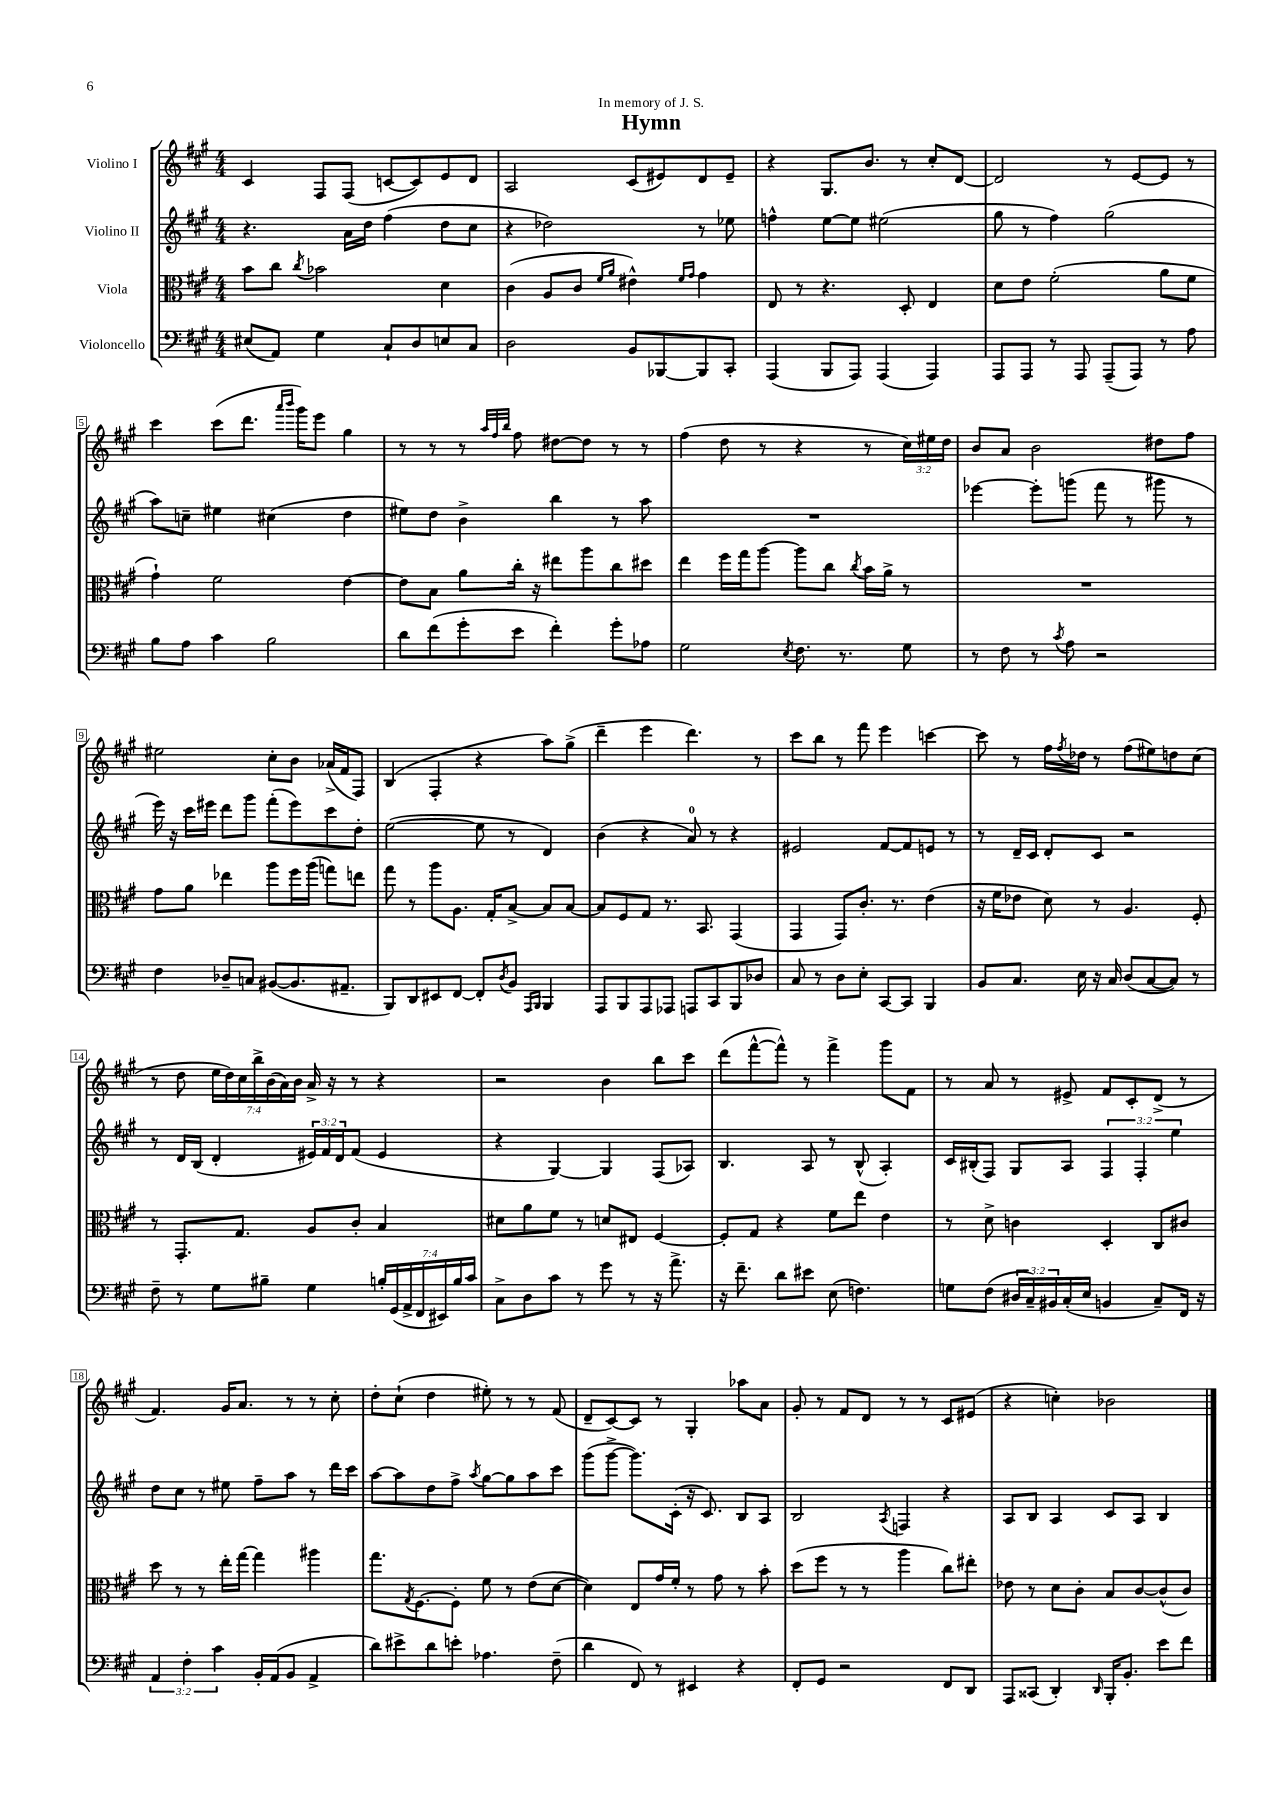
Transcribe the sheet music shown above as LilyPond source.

\header { title = "Hymn" dedication = "In memory of J. S." }
<<
\new StaffGroup <<
\new Staff = "s0" \with { instrumentName = "Violino I" } {
    \clef treble \key a \major \numericTimeSignature \time 4/4 \override Staff.TupletNumber.text = #tuplet-number::calc-fraction-text
    cis'4 fis8 fis8( c'8~ c'8) e'8 d'8 |
    a2 cis'8( eis'8) d'8 eis'8-- |
    r4 gis8. b'8. r8 cis''8-. d'8~ |
    d'2 r8 e'8~ e'8 r8 |
    cis'''4 cis'''8( d'''8. \grace { a'''16 b'''16 } gis'''16) e'''8 gis''4 |
    r8 r8 r8 \grace { a''32 fis''32 b''32 } fis''8 dis''8~ dis''8 r8 r8 |
    fis''4( d''8 r8 r4 r8 \tuplet 3/2 { cis''16) eis''16 d''16 } |
    b'8 a'8 b'2 dis''8 fis''8 |
    eis''2 cis''8-. b'8 aes'16->( fis'16 fis8) |
    b4( fis4-. r4 a''8) gis''8->( |
    d'''4-- e'''4 d'''4.) r8 |
    cis'''8 b''8 r8 fis'''8 e'''4 c'''4~ |
    c'''8 r8 fis''16 \acciaccatura { fis''8 } des''16 r8 fis''8( eis''8) d''8 cis''8( |
    r8 d''8 \tuplet 7/4 { e''16 d''16) cis''16 b''16-> b'16( a'16) b'16 } a'16-> r16 r8 r4 |
    r2 b'4 b''8 cis'''8 |
    d'''8( fis'''8~-^ fis'''8-^) r8 fis'''4-> gis'''8 fis'8 |
    r8 a'8 r8 eis'8-> fis'8 cis'8-. d'8->( r8 |
    fis'4.) gis'16 a'8. r8 r8 cis''8-. |
    d''8-. cis''8-!( d''4 eis''8-.) r8 r8 fis'8( |
    d'8-- cis'8~) cis'8 r8 gis4-. aes''8 a'8 |
    gis'8-. r8 fis'8 d'8 r8 r8 cis'8 eis'8( |
    r4 c''4-.) bes'2 \bar "|." |
}
\new Staff = "s1" \with { instrumentName = "Violino II" } {
    \clef treble \key a \major \numericTimeSignature \time 4/4 \override Staff.TupletNumber.text = #tuplet-number::calc-fraction-text
    r4. a'16 d''16 fis''4( d''8 cis''8 |
    r4 des''2) r8 ees''8 |
    f''4-^ e''8~ e''8 eis''2( |
    gis''8 r8 fis''4) gis''2( |
    a''8) c''8-- eis''4 cis''4( d''4 |
    eis''8) d''8 b'4-> b''4 r8 a''8 |
    R1 |
    ees'''4~ ees'''8-. g'''8( fis'''8 r8 gis'''8 r8 |
    e'''16) r16 cis'''16 eis'''16 d'''8 gis'''8 fis'''8-.( eis'''8) cis'''8 d''8-. |
    e''2~( e''8 r8 d'4) |
    b'4( r4 a'8-0) r8 r4 |
    eis'2 fis'8~ fis'8 e'8 r8 |
    r8 d'16-- cis'16 d'8-. cis'8 r2 |
    r8 d'16 b16( d'4-. \tuplet 3/2 { eis'16) fis'16 d'16 } fis'8( eis'4 |
    r4 gis4~) gis4 fis8( aes8) |
    b4. a8 r8 b8-^( a4-.) |
    cis'16 bis16-.( fis8) gis8 a8 \tuplet 3/2 { fis4 fis4-. e''4 } |
    d''8 cis''8 r8 eis''8 fis''8-- a''8 r8 d'''16 cis'''16 |
    a''8~ a''8 d''8 fis''8-> \acciaccatura { a''8 } gis''8~ gis''8 a''8 cis'''8 |
    gis'''8( gis'''8~-> gis'''8.) cis'16-.( r16 cis'8.) b8 a8 |
    b2 \acciaccatura { a8 } f4 r4 |
    a8 b8 a4 cis'8 a8 b4 \bar "|." |
}
\new Staff = "s2" \with { instrumentName = "Viola" } {
    \clef alto \key a \major \numericTimeSignature \time 4/4
    b'8 cis''8 \acciaccatura { cis''8 } bes'2 d'4 |
    cis'4( a8 cis'8 \grace { fis'16 a'16 } eis'4-^) \grace { fis'16 gis'16 } gis'4 |
    e8 r8 r4. d8-. e4 |
    d'8 e'8 fis'2-.( a'8 fis'8 |
    gis'4-!) fis'2 e'4~ |
    e'8 b8 a'8 cis''16-. r16 eis''8 a''8 cis''8 dis''8 |
    e''4 fis''16 gis''16 a''8~ a''8 cis''8 \acciaccatura { cis''8 } b'16 a'16-> r8 |
    R1 |
    gis'8 a'8 ees''4 a''8 fis''16 a''16( g''8) e''8 |
    gis''8 r8 a''8 a8. gis16-. b8~-> b8 b8~ |
    b8 fis8 gis8 r8. b,8. gis,4( |
    gis,4 gis,8) cis'8.-. r8. e'4( |
    r16 fis'16 ees'8 d'8) r8 a4. fis8-. |
    r8 gis,8.-. gis8. a8 cis'8-. b4 |
    dis'8 a'8 fis'8 r8 d'8 eis8 fis4~ |
    fis8-. gis8 r4 fis'8 e''8 e'4 |
    r8 d'8-> c'4 d4-. cis8 cis'8 |
    d''8 r8 r8 e''16-. gis''16~ gis''4 ais''4 |
    gis''8. \acciaccatura { gis8 } fis8.~ fis8-. fis'8 r8 e'8( d'8~ |
    d'4) e8 gis'16 fis'16-. r8 gis'8 r8 b'8-. |
    d''8( fis''8 r8 r8 a''4 cis''8) eis''8-. |
    ees'8 r8 d'8 cis'8-. b8 cis'8~ cis'8-^( cis'8) \bar "|." |
}
\new Staff = "s3" \with { instrumentName = "Violoncello" } {
    \clef bass \key a \major \numericTimeSignature \time 4/4 \override Staff.TupletNumber.text = #tuplet-number::calc-fraction-text
    eis8( a,8) gis4 cis8-! d8 e8 cis8 |
    d2 b,8 bes,,8~ bes,,8 cis,8-. |
    a,,4( b,,8 a,,8) a,,4( a,,4) |
    a,,8 a,,8 r8 a,,8 a,,8--( a,,8) r8 a8 |
    b8 a8 cis'4 b2 |
    d'8 fis'8( gis'8-. e'8 fis'4-.) gis'8-. aes8 |
    gis2 \acciaccatura { e8 } fis8. r8. gis8 |
    r8 fis8 r8 \acciaccatura { cis'8 } a8 r2 |
    fis4 des8-- c8 bis,8~( bis,8. ais,8.-- |
    b,,8) d,8 eis,8 fis,8~ fis,8-. \acciaccatura { d8 } b,8 \grace { a,,16 b,,16 } b,,4 |
    a,,8 b,,8 a,,8 aes,,8 a,,8 cis,8 b,,8 des8 |
    cis8 r8 d8 e8-. cis,8~ cis,8 b,,4 |
    b,8 cis8. e16 r16 cis16 d8( cis8~ cis8) r8 |
    fis8-- r8 gis8 bis8-- gis4 \tuplet 7/4 { b16-. gis,16( a,16-> fis,16 eis,16) b16 cis'16 } |
    cis8-> d8 cis'8 r8 gis'8 r8 r16 a'8.-> |
    r16 fis'8.-- d'8 eis'8 e8( f4.) |
    g8 fis8( \tuplet 3/2 { dis16 cis16--) bis,16 } cis16-.( e16 b,4 cis8--) fis,16 r16 |
    \tuplet 3/2 { a,4 fis4-. cis'4 } b,16-. a,16( b,8 a,4-> |
    d'8) eis'8-> d'8 e'8-. aes4. fis8--( |
    d'4 fis,8) r8 eis,4 r4 |
    fis,8-. gis,8 r2 fis,8 d,8 |
    a,,8 cisis,8( d,4-.) \grace { d,16 } b,,16-. b,8.-. e'8 fis'8 \bar "|." |
}
>>
>>
\layout { \context { \Score \override BarNumber.stencil = #(make-stencil-boxer 0.1 0.3 ly:text-interface::print) } }
